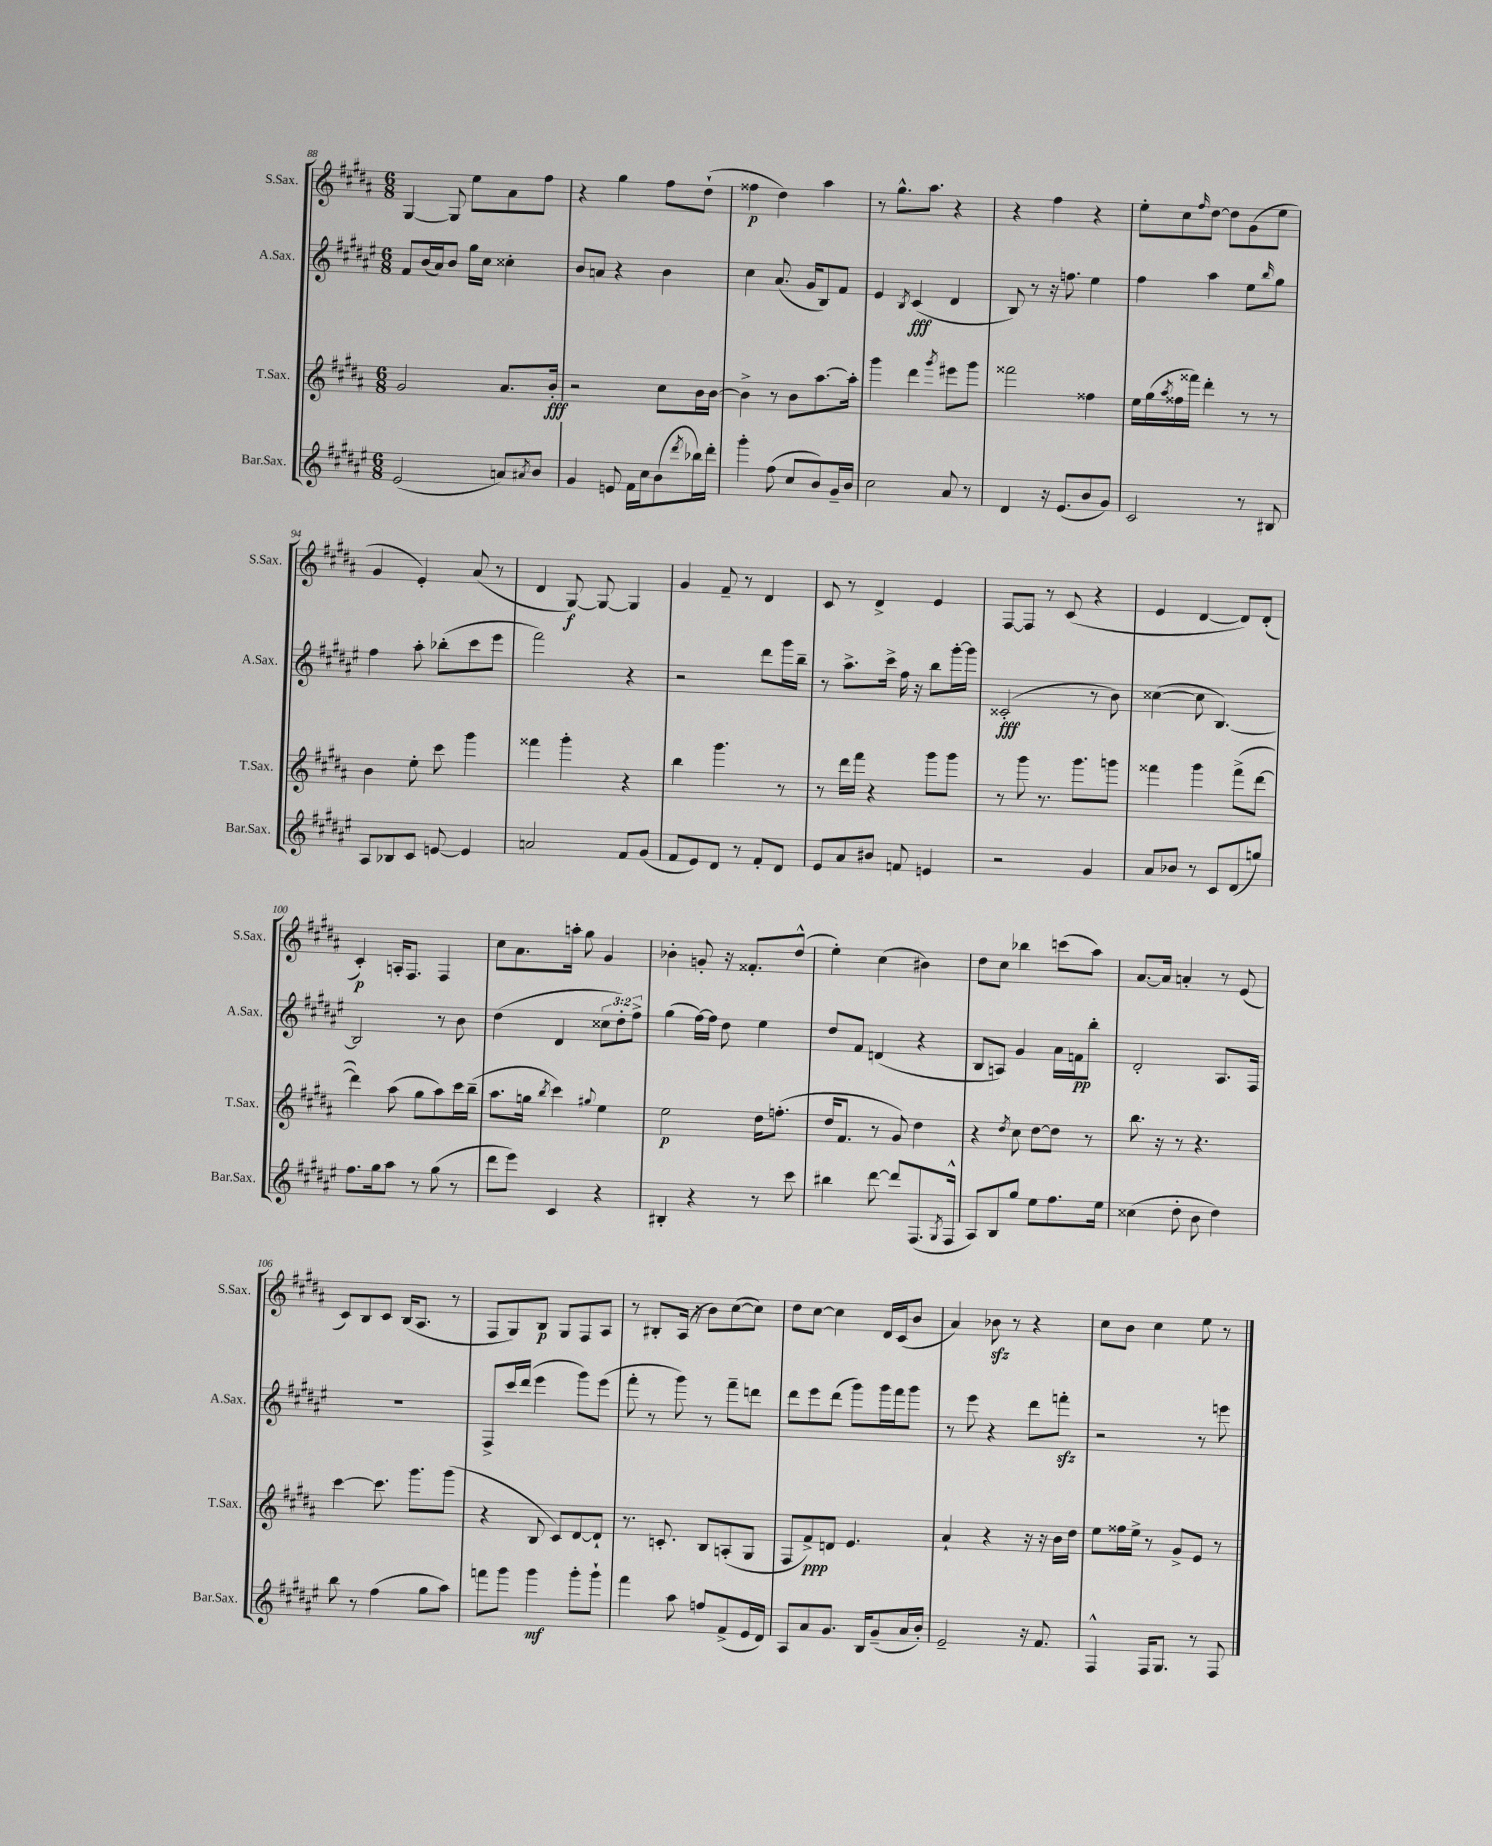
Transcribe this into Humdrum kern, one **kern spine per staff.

**kern	**kern	**kern	**kern
*staff4	*staff3	*staff2	*staff1
*clefG2	*clefG2	*clefG2	*clefG2
*k[f#c#g#d#a#e#]	*k[f#c#g#d#a#]	*k[f#c#g#d#a#e#]	*k[f#c#g#d#a#]
*M6/8	*M6/8	*M6/8	*M6/8
(2e#/	2g#/	8f#/L	[4G#/
.	.	(16b/L	.
.	.	16a#/J)	.
.	.	8b/J	8G#/]
.	.	16gg#\LL	8ee\L
.	.	16cc#\JJ	.
8a/L)	8.a#/L	4cc##'\	8a#\
8qa#/	.	.	.
8b/J	.	.	8ff#\J
.	16b'/Jk	.	.
=	=	=	=
4g#/	2r	8b/L	4r
.	.	8a/J	.
8e/	.	4r	4gg#\
16f#\LL	.	.	.
16cc#\J	.	.	.
(8b\	8cc#\L	4b\	8ff#\L
8qddd#/	.	.	.
16bb-\L)	16b\L	.	(8dd#`\J
16ddd#'\JJ	[16b\JJ	.	.
=	=	=	=
4ggg#'\	4b^\]	4cc#\	4ff##\
(8ff#\	8r	(8.a#/	4dd#\)
8cc#/L	8b\L	.	.
.	.	16g#/LK	.
8b/)	[8.aa#\	8B/)	4aa#\
16g#~/L	.	8f#/J	.
16b/JJ	16aa#'\]Jk	.	.
=	=	=	=
2cc#\	4ggg#\	4e#/	8r
.	.	.	8.gg#^^\L
.	.	8qB/	.
.	4ddd#\	(4c#/	.
.	.	.	8.aa#\J
.	8qggg#/	.	.
8a#/	8eee#\L	4d#/	4r
8r	8ggg#\J	.	.
=	=	=	=
4d#/	2fff##\	8B/)	4r
.	.	8r	.
16r	.	16r	4ff#\
(8.e#/L	.	8.ff\	.
8b/	4ff##\	4ee#\	4r
8g#/J)	.	.	.
=	=	=	=
2c#/	16ee\LL	4ff#\	8ee'\L
.	(16gg#\	.	.
.	8qaa#/	.	.
.	16ff##\	.	8cc#\
.	16fff##\JJ)	.	.
.	.	.	16qqff#/
.	4ddd#'\	4aa#\	[8dd#\J
.	.	.	8dd#\]L
8r	8r	8ee#\L	(8g#\
.	.	16qqbb/	.
8B#/	8r	8gg#\J	8ee\J
=	=	=	=
8A#/L	4b\	4ff#\	4g#/
8B-/	.	.	.
8c#/J	8ee'\	8aa#'\	4e'/)
[8e/	8ccc#\	(8bb-'\L	.
4e/]	4ggg#\	8ccc#\	(8a#/
.	.	8eee#\J	8r
=	=	=	=
2a/	4fff##\	2fff#\)	4d#/
.	4ggg#'\	.	[8G#/)
.	.	.	8G#/_
8f#/L	4r	4r	4G#/]
(8g#/J	.	.	.
=	=	=	=
8f#/L	4bb\	2r	4g#/
8e#/)	.	.	.
8d#/J	4.ggg#\	.	8f#~/
8r	.	.	8r
8f#'/L	.	8ddd#\L	4d#/
8d#/J	8r	16ggg#\L	.
.	.	16bb~\JJ	.
=	=	=	=
8e#/L	8r	8r	8c#/
8a#/	16ddd#\LL	8.aa#^\L	8r
.	16fff#\JJ	.	.
8b#/J	4r	.	4d#^/
.	.	16ccc#^\Jk	.
8f/	.	16ff#\	.
.	.	16r	.
4e/	8ggg#\L	8bb\L	4e/
.	8ggg#\J	[16ggg#'\L	.
.	.	16ggg#\]JJ	.
=	=	=	=
2r	8r	(2c##'/	[8F#/L
.	8ggg#\	.	8F#/]J
.	8.r	.	8r
.	.	.	(8c#/
.	8.ggg#\L	.	.
4g#/	.	8r	4r
.	8ggg\J	8b\)	.
=	=	=	=
8a#/L	4fff##\	([4cc##\	4e/
8b-/J	.	.	.
8r	4ggg#\	8cc##\]	[4d#/
8c#/L	.	[4.B/)	.
(8d#/	(8fff##^\L	.	8d#/]L)
8gg/J)	[8ddd#\J	.	(8d#'/J
=	=	=	=
8.ff#\L	4ddd#\])	2B/]	4c#'/)
16gg#\k	.	.	.
8aa#\J	(8aa#\	.	16A'/LK
.	.	.	8.F#/J
8r	8gg#\L	.	.
(8gg#\	8aa#\)	8r	4F#/
8r	16ccc#\L	8b\	.
.	(16bb~\JJ	.	.
=	=	=	=
8ddd#\L	8.aa#\L	(4dd#\	8cc#\L
8eee#\J)	.	.	8.a#\
.	16gg\Jk	.	.
.	8qbb/	.	.
4c#/	4ccc#\)	4d#/	.
.	.	.	16aa'\Jk
.	.	.	8gg#\
.	8qqgg#/	.	.
4r	4ee\	12cc##\L	4g#/
.	.	12dd#'\)	.
.	.	12ff#^\J	.
=	=	=	=
4B#'/	2ee\	(4gg#\	4b-'\
4r	.	[16ff#\LL)	8g'/
.	.	16ff#\]JJ	.
.	.	8dd#\	16r
.	.	.	8.f##'/L
8r	16dd#\LK	4ee#\	.
.	(8.ff'\J	.	.
8ccc#\	.	.	(8dd#^^/J
=	=	=	=
4bb#\	16dd#/LK	8dd#/L	4ee'\)
.	8.f#/J	.	.
.	.	8f#/J	.
[8ddd#\	8r	(4d/	(4cc#\
8ddd#/]L	8g#/)	.	.
(8.F#/	4dd#\	4r	4b#\)
8qG#/	.	.	.
16F#^^/Jk	.	.	.
=	=	=	=
8A#/L)	4r	8B/L	8dd#\L
8B/	.	8A/J)	8cc#\J
.	8qdd#/	.	.
8gg#/J	8cc#\	4g#/	4bb-\
8ee#\L	[8dd#\L	.	.
8.ff#\	8dd#\]J	16a#\LL	(8ccc\L
.	.	16f\J	.
.	8r	8bb'\J	8aa#\J)
16ee#\Jk	.	.	.
=	=	=	=
(4cc##\	8.bb\	2d#'/	[8.a#/L
.	16r	.	16a#/]Jk
8dd#'\	8r	.	4a'/
8b\	4.r	.	.
4dd#\)	.	8.A#/L	8r
.	.	.	(8e/
.	.	16F#/Jk	.
=	=	=	=
8bb\	[4ccc#\	2.r	8c#/L)
8r	.	.	8B/
(4ff#\	8.ccc#\]	.	8c#/J
.	.	.	(16B/LK
.	8.ggg#\L	.	8.A#/J
8gg#\L	.	.	.
8aa#\J)	(8ggg#\J	.	8r
=	=	=	=
8fff\L	4r	8F#^/L	8F#/L
8ggg#\J	.	16ccc#/L	8G#/)
.	.	(16ddd#/JJ	.
4ggg#\	8B/	4eee#\	8B/J
.	8c#/L)	.	8G#/L
8ggg#'\L	[8d#/	8ggg#\L)	8F#/
8ggg#`\J	8d#`/]J	(8eee#\J	8A#/J
=	=	=	=
4fff#\	8.r	8fff#'\	8r
.	.	8r	8B#'/L
.	8.c'/	.	.
8aa#\	.	8ggg#\)	(16A#/Jk
.	.	.	16r
8ff/L	8B/L	8r	8b\L)
(8f#^/	(8A'/	8fff#~\L	([8cc#\
16e#/L	8G#/J	8ddd\J	8cc#\]J)
16d#/JJ)	.	.	.
=	=	=	=
8A#/L	8F#/L	8ddd#\L	8dd#\L
8a#/	8f#^/)	8eee#\	[8cc#\J
8.g#/J	8d/J	(8ddd#\J	4cc#\]
.	4.e/	8ggg#\L)	.
16B/LK	.	.	.
(8g#~/	.	16ggg#\L	16d#/LL
.	.	16fff#\J	(16c#/J
16a#/L	.	8ggg#\J	8b/J
16b'/JJ)	.	.	.
=	=	=	=
2e#~/	4a#`/	8r	4a#/)
.	.	8eee#\	.
.	4r	4r	8b-\
.	.	.	8r
16r	16r	8ddd#\L	4r
8.f#/	16r	.	.
.	16b\LL	8fff'\J	.
.	16dd#\JJ	.	.
=	=	=	=
4F#^^/	8ee\L	2r	8cc#\L
.	16ff##\L	.	8b\J
.	16ee^\JJ	.	.
16F#/LK	8r	.	4cc#\
8.G#/J	.	.	.
.	8g#^/L	.	.
8r	8e/J	8r	8ee\
8F#/	8r	8eee\	8r
==	==	==	==
*-	*-	*-	*-
